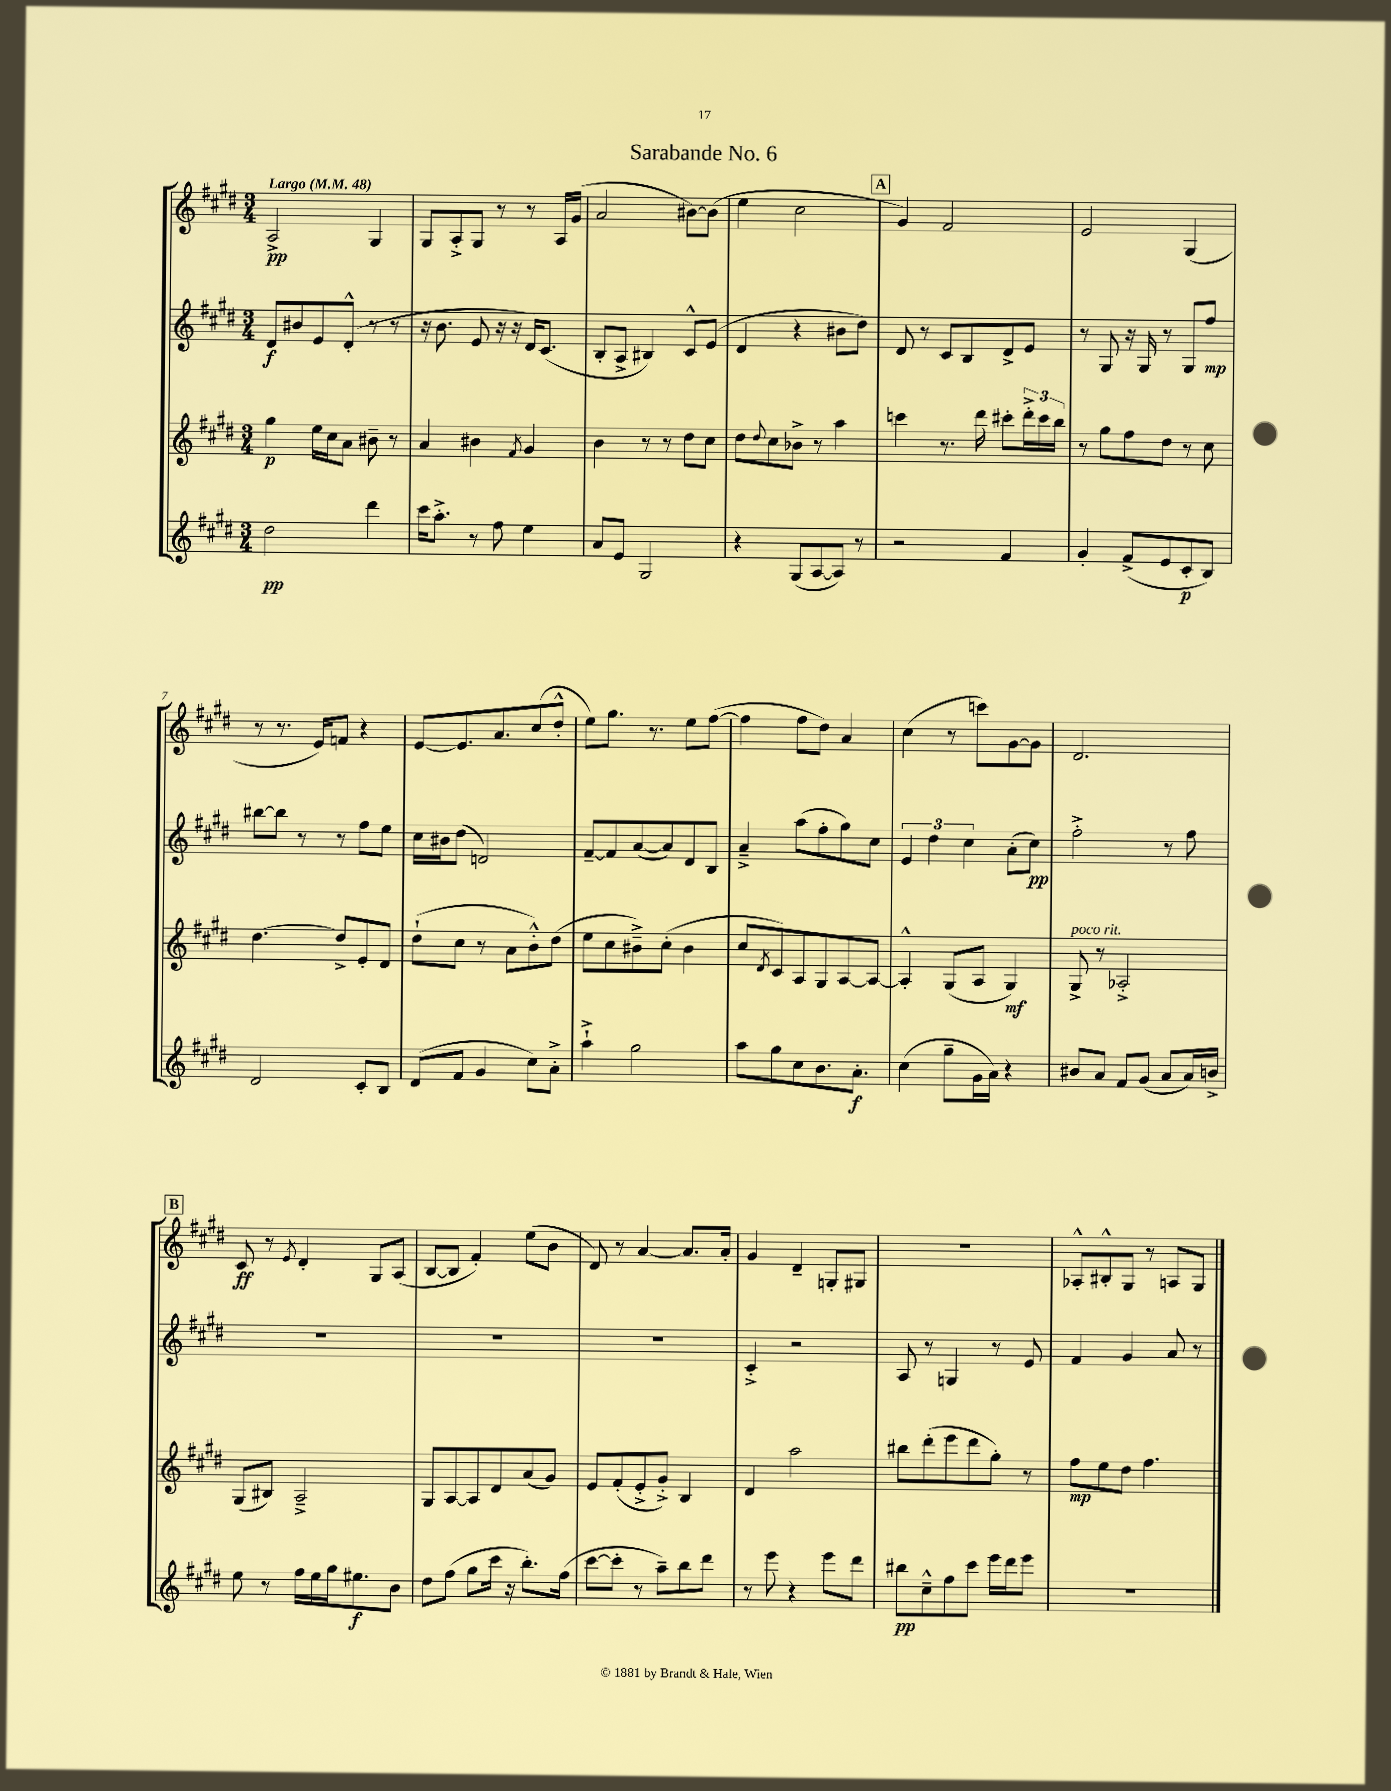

**kern	**dynam	**kern	**dynam	**kern	**dynam	**kern	**dynam
*part4	*part4	*part3	*part3	*part2	*part2	*part1	*part1
*staff4	*staff4	*staff3	*staff3	*staff2	*staff2	*staff1	*staff1
*clefG2	*	*clefG2	*	*clefG2	*	*clefG2	*
*k[f#c#g#d#]	*	*k[f#c#g#d#]	*	*k[f#c#g#d#]	*	*k[f#c#g#d#]	*
*M3/4	*	*M3/4	*	*M3/4	*	*M3/4	*
*MM48	*	*MM48	*	*MM48	*	*MM48	*
=1	=1	=1	=1	=1	=1	=1	=1
!	!	!	!	!	!	!LO:TX:a:B:t=Largo	!
2dd#\	pp	4gg#\	p	8d#/L	f	2A^/	pp
.	.	.	.	8b#X/	.	.	.
.	.	16ee\LL	.	8e/	.	.	.
.	.	16cc#\J	.	.	.	.	.
.	.	8a\J	.	(8d#'^^/J	.	.	.
4ddd#\	.	8b#X~\	.	8r	.	4G#/	.
.	.	8r	.	8r	.	.	.
=2	=2	=2	=2	=2	=2	=2	=2
16ccc#\KL	.	4a/	.	16r	.	8G#/L	.
8.aa'^\J	.	.	.	8.b\	.	.	.
.	.	.	.	.	.	8A'^/	.
8r	.	4b#X\	.	8e/	.	8G#/J	.
8ff#\	.	.	.	16r	.	8r	.
.	.	.	.	16r	.	.	.
.	.	8qf#/	.	.	.	.	.
4ee\	.	4g#/	.	16d#/KL)	.	8r	.
.	.	.	.	(8.c#/J	.	.	.
.	.	.	.	.	.	16A/LL	.
.	.	.	.	.	.	(16g#/JJ	.
=3	=3	=3	=3	=3	=3	=3	=3
8a/L	.	4b\	.	8B'/L	.	2a/	.
8e/J	.	.	.	8A^/J	.	.	.
2G#/	.	8r	.	4B#X/)	.	.	.
.	.	8r	.	.	.	.	.
.	.	8dd#\L	.	8c#^^/L	.	[8b#X\L)	.
.	.	8cc#\J	.	(8e/J	.	(8b#\J]	.
=4	=4	=4	=4	=4	=4	=4	=4
4r	.	8dd#\L	.	4d#/	.	4ee\	.
.	.	8qqdd#/	.	.	.	.	.
.	.	8cc#\	.	.	.	.	.
(8G#/L	.	8b-X^\J	.	4r	.	2cc#\	.
[8A/	.	8r	.	.	.	.	.
8A/J])	.	4aa\	.	8b#X\L	.	.	.
8r	.	.	.	8dd#\J)	.	.	.
!!LO:REH:place=s1:t=A
=5	=5	=5	=5	=5	=5	=5	=5
2r	.	4cccn\	.	8d#/	.	4g#/)	.
.	.	.	.	8r	.	.	.
.	.	8.r	.	8c#/L	.	2f#/	.
.	.	.	.	8B/	.	.	.
.	.	16ddd#\	.	.	.	.	.
4f#/	.	8ccc#X'\L	.	8d#^/	.	.	.
.	.	24ddd#'^\L	.	8e/J	.	.	.
.	.	24ccc#\	.	.	.	.	.
.	.	24bb\JJ	.	.	.	.	.
=6	=6	=6	=6	=6	=6	=6	=6
4g#'/	.	8r	.	8r	.	2e/	.
.	.	8gg#\L	.	8G#/	.	.	.
(8f#^/L	.	8ff#\	.	16r	.	.	.
.	.	.	.	16G#/	.	.	.
8e/	.	8dd#\J	.	8r	.	.	.
8c#'/	p	8r	.	8G#/L	.	(4G#/	.
8B/J)	.	8cc#\	.	8ff#/J	mp	.	.
!!LO:LB:g=z
=7	=7	=7	=7	=7	=7	=7	=7
2d#/	.	[4.dd#\	.	[8bb#X\L	.	8r	.
.	.	.	.	8bb#\J]	.	8.r	.
.	.	.	.	8r	.	.	.
.	.	.	.	.	.	16e/KL)	.
.	.	8dd#^/L]	.	8r	.	8fn/J	.
8c#'/L	.	8e'/	.	8ff#\L	.	4r	.
8B/J	.	8d#/J	.	8ee\J	.	.	.
=8	=8	=8	=8	=8	=8	=8	=8
(8d#/L	.	(8dd#`\L	.	16cc#\LL	.	[8e/L	.
.	.	.	.	16b#X\J	.	.	.
8f#/J	.	8cc#\J	.	(8dd#\J	.	8.e/]	.
4g#/	.	8r	.	2dn/)	.	.	.
.	.	.	.	.	.	8.a/	.
.	.	8a\L	.	.	.	.	.
8cc#\L)	.	8b'^^\)	.	.	.	(8cc#/	.
8a'^\J	.	(8dd#\J	.	.	.	8dd#'^^/J	.
=9	=9	=9	=9	=9	=9	=9	=9
4aa`^\	.	8ee\L	.	[8f#~/L	.	8ee\L)	.
.	.	8cc#\	.	8f#/]	.	8.gg#\J	.
2gg#\	.	8b#X~^\)	.	([8a/	.	.	.
.	.	.	.	.	.	8.r	.
.	.	(8cc#'\J	.	8a/])	.	.	.
.	.	4b#\	.	8d#/	.	8ee\L	.
.	.	.	.	8B/J	.	([8ff#\J	.
=10	=10	=10	=10	=10	=10	=10	=10
8aa\L	.	8cc#/L	.	4a~^/	.	4ff#\]	.
.	.	8qd#/	.	.	.	.	.
8gg#\	.	8c#/)	.	.	.	.	.
8cc#\	.	8A/	.	(8aa\L	.	8ff#\L	.
8.b\	.	8G#/	.	8ff#'\	.	8dd#\J)	.
.	.	[8A/	.	8gg#\)	.	4a/	.
8.a'\J	f	.	.	.	.	.	.
.	.	8A/J_	.	8cc#\J	.	.	.
=11	=11	=11	=11	=11	=11	=11	=11
(4cc#\	.	4A'^^/]	.	6e/	.	(4cc#\	.
.	.	.	.	6dd#\	.	.	.
8gg#~\L	.	(8G#/L	.	.	.	8r	.
.	.	.	.	6cc#\	.	.	.
16g#\L	.	8A/J	.	.	.	8cccn\L)	.
16a\JJ)	.	.	.	.	.	.	.
4r	.	4G#/)	mf	(8a'\L	.	[8g#\	.
.	.	.	.	8cc#\J)	pp	8g#\J]	.
=12	=12	=12	=12	=12	=12	=12	=12
!	!	!LO:TX:a:i:t=poco rit.	!	!	!	!	!
8b#X/L	.	8G#^/	.	2ff#'^\	.	2.d#/	.
8a/J	.	8r	.	.	.	.	.
8f#/L	.	2A-X'^/	.	.	.	.	.
(8g#/J	.	.	.	.	.	.	.
8a/L	.	.	.	8r	.	.	.
16a/L)	.	.	.	8ff#\	.	.	.
16bn^/JJ	.	.	.	.	.	.	.
!!LO:LB:g=z
!!LO:REH:place=s1:t=B
=13	=13	=13	=13	=13	=13	=13	=13
8ee\	.	(8G#/L	.	2.r	.	8c#/	ff
8r	.	8B#X/J)	.	.	.	8r	.
.	.	.	.	.	.	8qe/	.
16ff#\LL	.	2A~^/	.	.	.	4d#'/	.
16ee\	.	.	.	.	.	.	.
16gg#\J	.	.	.	.	.	.	.
8.ee#X\	f	.	.	.	.	.	.
.	.	.	.	.	.	8G#/L	.
8b\J	.	.	.	.	.	(8A/J	.
=14	=14	=14	=14	=14	=14	=14	=14
8dd#\L	.	8G#/L	.	2.r	.	[8B/L	.
(8ff#\J	.	[8A/	.	.	.	8B/J]	.
8gg#\L	.	8A/]	.	.	.	4f#'/)	.
16ccc#\Jk	.	8d#/	.	.	.	.	.
16r	.	.	.	.	.	.	.
8.bb'\L)	.	(8a/	.	.	.	(8ee\L	.
.	.	8g#/J)	.	.	.	8b\J	.
(16ff#\Jk	.	.	.	.	.	.	.
=15	=15	=15	=15	=15	=15	=15	=15
[8ccc#\L	.	8e/L	.	2.r	.	8d#/)	.
8ccc#'\J]	.	(8f#'/	.	.	.	8r	.
8r	.	8e'^/	.	.	.	[4a/	.
8aa~\L)	.	8g#'^/J)	.	.	.	.	.
8bb\	.	4B/	.	.	.	8.a/L]	.
8ddd#\J	.	.	.	.	.	.	.
.	.	.	.	.	.	16a'/Jk	.
=16	=16	=16	=16	=16	=16	=16	=16
8r	.	4d#/	.	4c#'^/	.	4g#/	.
8eee\	.	.	.	.	.	.	.
4r	.	2aa\	.	2r	.	4d#~/	.
8eee\L	.	.	.	.	.	8Gn'/L	.
8ddd#\J	.	.	.	.	.	8G#X/J	.
=17	=17	=17	=17	=17	=17	=17	=17
8bb#X\L	pp	8bb#X\L	.	8A/	.	2.r	.
8cc#~^^\	.	(8ddd#'\	.	8r	.	.	.
8ff#\	.	8eee\	.	4Gn/	.	.	.
8ccc#\J	.	8ddd#\	.	.	.	.	.
16eee\LL	.	8gg#'\J)	.	8r	.	.	.
16ddd#\J	.	.	.	.	.	.	.
8eee\J	.	8r	.	8e/	.	.	.
=18	=18	=18	=18	=18	=18	=18	=18
2.r	.	8ff#\L	mp	4f#/	.	8A-X'^^/L	.
.	.	8ee\	.	.	.	8B#X'^^/	.
.	.	8dd#\J	.	4g#/	.	8G#/J	.
.	.	4.ff#\	.	.	.	8r	.
.	.	.	.	8a/	.	8An/L	.
.	.	.	.	8r	.	8G#/J	.
==	==	==	==	==	==	==	==
*-	*-	*-	*-	*-	*-	*-	*-
